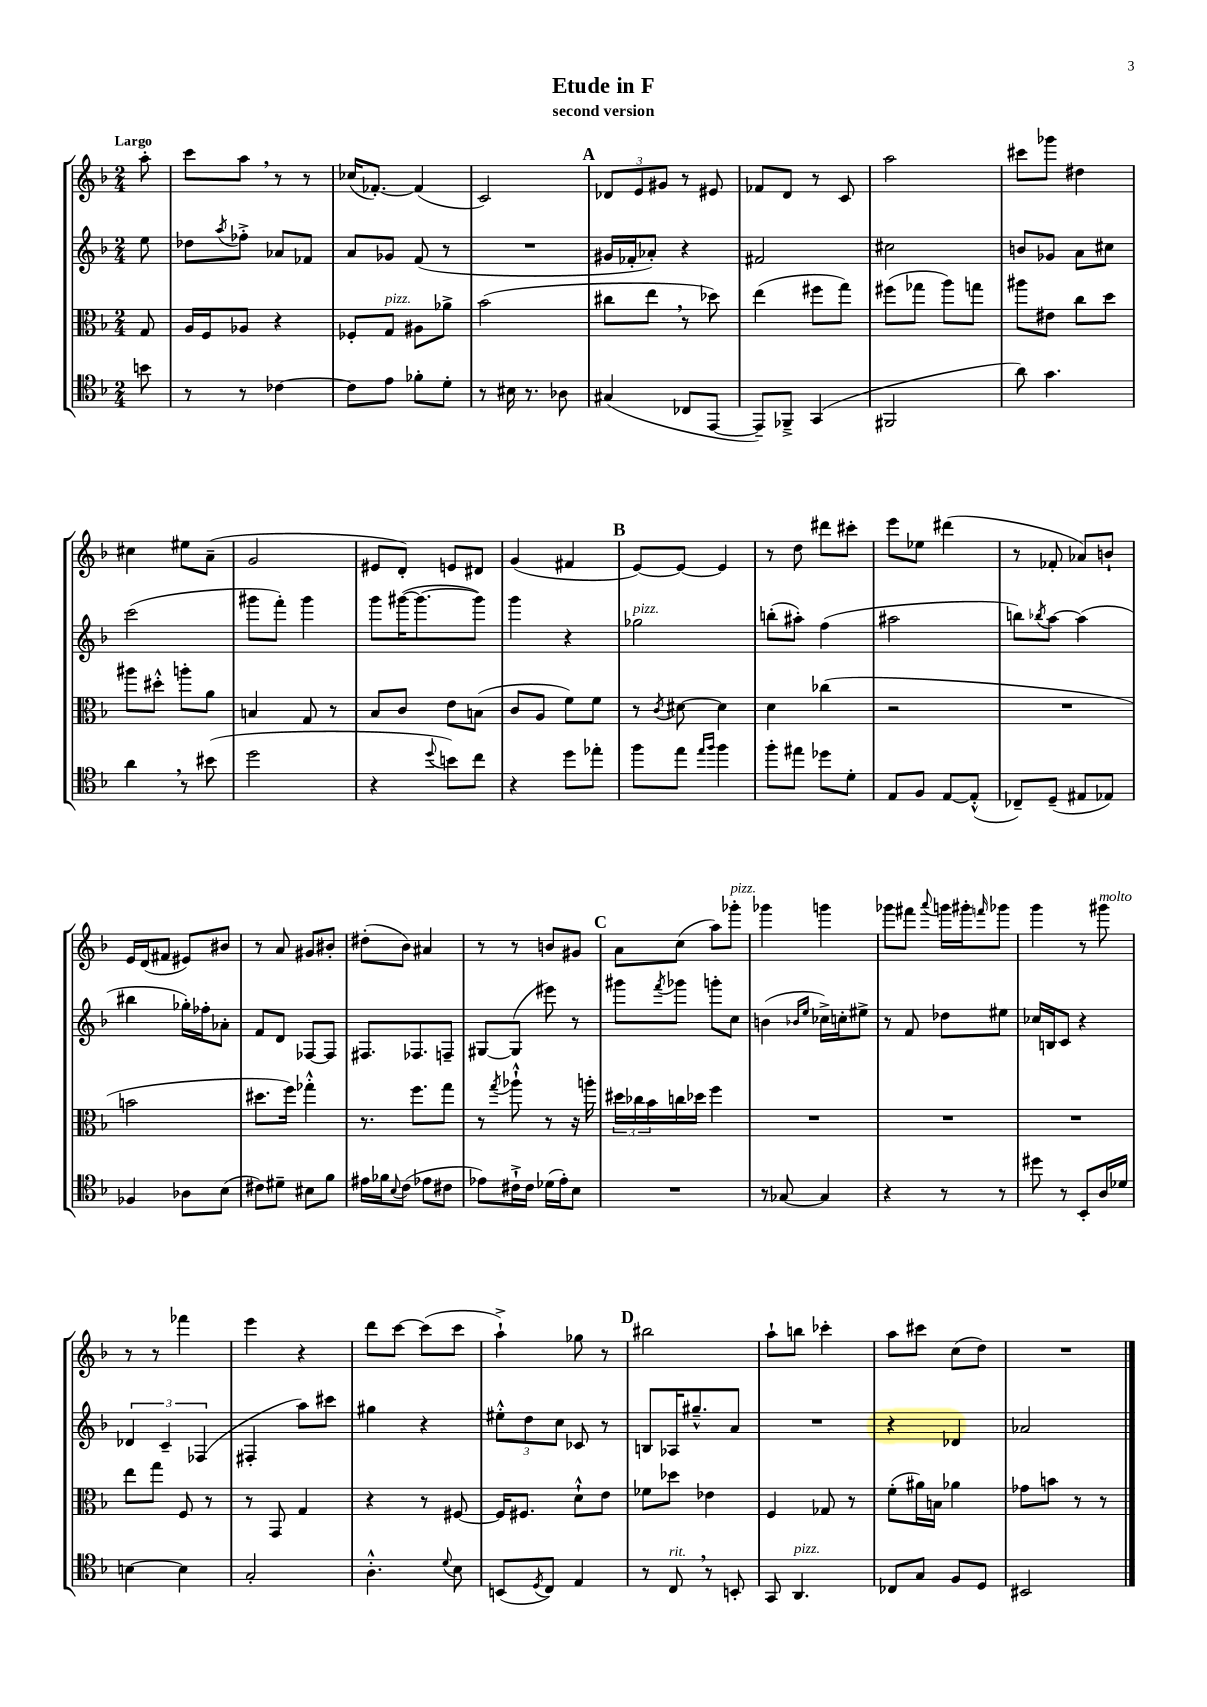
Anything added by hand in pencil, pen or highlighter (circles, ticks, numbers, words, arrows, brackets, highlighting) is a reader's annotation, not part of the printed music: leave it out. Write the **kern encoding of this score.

**kern	**kern	**kern	**kern
*part4	*part3	*part2	*part1
*staff4	*staff3	*staff2	*staff1
*clefC4	*clefC3	*clefG2	*clefG2
*k[b-]	*k[b-]	*k[b-]	*k[b-]
*M2/4	*M2/4	*M2/4	*M2/4
=	=	=	=
!	!	!	!LO:TX:a:B:t=Largo
8bn\	8G/	8ee\	8aa'\
=1	=1	=1	=1
8r	16A/LL	8dd-X\L	8ccc\L
.	16F/J	.	.
.	.	8qaa/	.
8r	8A-X/J	8ff-X'^\J	8aa,\J
[4c-X\	4r	8a-X/L	8r
.	.	8f-X/J	8r
=2	=2	=2	=2
8c-\L]	8F-X'/L	8a/L	(16cc-X/KL
.	.	.	[8.f-X'/J)
!	!LO:TX:a:i:t=pizz.	!	!
8e\J	8G/J	8g-X/J	.
8f-X'\L	8A#X\L	(8f/	(4f-/]
8d'\J	8a-X^\J	8r	.
=3	=3	=3	=3
8r	(2b-\	2r	2c/)
16B#X\	.	.	.
8.r	.	.	.
8A-X\	.	.	.
!!LO:REH:place=s1:t=A
=4	=4	=4	=4
(4G#X/	8cc#X\L	16g#X/LL	12d-X/L
.	.	16f-X'/J	.
.	.	.	12e/
.	8ee,\J	8a-X'/J)	.
.	.	.	12g#X/J
8C-X/L	8r	4r	8r
[8EE/J	8dd-X\)	.	8e#X/
=5	=5	=5	=5
8EE~/L])	(4ee\	2f#X/	8f-X/L
8FF-X~^/J	.	.	8d/J
(4GG/	8ff#X\L	.	8r
.	8gg\J)	.	8c/
=6	=6	=6	=6
2FF#X/	(8ff#X\L	2cc#X\	2aa\
.	8gg-X\J	.	.
.	8aa\L)	.	.
.	8ggn\J	.	.
=7	=7	=7	=7
8a\)	8aa#X\L	8bn/L	8ccc#X\L
4.g\	8e#X\J	8g-X/J	8ggg-X\J
.	8cc\L	8a\L	4dd#X\
.	8dd\J	8cc#X\J	.
!!LO:LB:g=z
=8	=8	=8	=8
4a,\	8aa#X\L	(2ccc\	4cc#X\
.	8dd#X'^^\J	.	.
8r	8aan'\L	.	8ee#X\L
(8b#X\	8a\J	.	(8a~\J
=9	=9	=9	=9
2dd\	4Bn/	8ggg#X\L	2g/
.	.	8fff'\J)	.
.	8G/	4ggg#\	.
.	8r	.	.
=10	=10	=10	=10
4r	8B-/L	8ggg\L	8e#X/L
.	8c/J	([16ggg#X\K	8d'/J)
.	.	8.ggg#\_	.
8qqdd/	.	.	.
8bn\L)	8e\L	.	8en/L
8cc\J	(8Bn\J	8ggg#\J])	8d#X/J
=11	=11	=11	=11
4r	8c/L	4ggg\	(4g/
.	8A/J	.	.
8dd\L	8f\L)	4r	4f#X/
8ee-X'\J	8f\J	.	.
!!LO:REH:place=s1:t=B
=12	=12	=12	=12
!	!	!LO:TX:a:i:t=pizz.	!
8ff\L	8r	2gg-X\	[8e/L)
.	8qc/	.	.
8ee\J	[8d#X\	.	8e/J_
16qqee/LL	.	.	.
16qqff/JJ	.	.	.
4ff\	4d#\]	.	4e/]
=13	=13	=13	=13
8ff'\L	4d\	(8bbn'\L	8r
8ee#X\J	.	8aa#X'\J)	8dd\
8dd-X\L	(4cc-X\	(4ff\	8ddd#X\L
8d'\J	.	.	8ccc#X'\J
=14	=14	=14	=14
8E/L	2r	2aa#X\	8eee\L
8F/J	.	.	8ee-X\J
[8E/L	.	.	(4ddd#X\
(8E'^^/J]	.	.	.
=15	=15	=15	=15
8C-X~/L)	2r	8bbn\L)	8r
.	.	8qbb-X/	.
(8D~/J	.	[8aa\J	8f-X'/
8E#X/L	.	(4aa\]	8a-X/L)
8E-X/J)	.	.	8bn`/J
!!LO:LB:g=z
=16	=16	=16	=16
4F-X/	2bn\	4bb#X\	16e/LL
.	.	.	(16d/J
.	.	.	8f#X/J
8A-X\L	.	16gg-X'\LL)	8e#X/L)
.	.	16ff-X'\J	.
(8B-\J	.	8a-X'\J	8b#X/J
=17	=17	=17	=17
8c#X\L)	8.dd#X\L	8f/L	8r
8d#X~\J	.	8d/J	8a/
.	16ff\Jk)	.	.
8B#X\L	4gg-X'^^\	[8F-X/L	8g#X/L
8f\J	.	8F-/J]	8b#X'/J
=18	=18	=18	=18
16e#X\LL	8.r	8.F#X/L	(8dd#X'\L
16f-X\J	.	.	.
8qqB-/	.	.	.
(8c\J	.	.	8b-\J)
.	8.ff\L	8.F-X/	.
8e-X\L	.	.	4a#X/
8c#X\J	8gg\J	8Fn~/J	.
=19	=19	=19	=19
8e-X\L)	8r	[8G#X/L	8r
.	8qgg/	.	.
16c#X`^\L	8aa-X`^^\	(8G#/J]	8r
16c#\JJ	.	.	.
(16d-X\LL	8r	8eee#X\)	8bn/L
16e-'\J)	.	.	.
8B-\J	16r	8r	8g#X/J
.	16aan'\	.	.
!!LO:REH:place=s1:t=C
=20	=20	=20	=20
2r	24dd#X\LL	8ggg#X\L	8a\L
.	24cc-X\	.	.
.	24b-\	.	.
.	.	8qfff/	.
.	16ccn\	8ggg-X\J	(8cc\J
.	16dd-X\JJ	.	.
.	4ff\	8gggn'\L	8aa\L)
!	!	!	!LO:TX:a:i:t=pizz.
.	.	8cc\J	8ggg-X'\J
=21	=21	=21	=21
8r	2r	(4bn\	4ggg-X\
[8G-X/	.	.	.
.	.	16qqb-X/LL	.
.	.	16qqee/JJ	.
4G-/]	.	16cc-X^\LL)	4gggn\
.	.	16ccn'\J	.
.	.	8ee#X^\J	.
=22	=22	=22	=22
4r	2r	8r	8ggg-X\L
.	.	8f/	8fff#X\J
.	.	.	8qqaaa/
8r	.	8dd-X\L	16gggn\LL
.	.	.	16ggg#X'\J
.	.	.	16qqfffn/
8r	.	8ee#X\J	8ggg-X\J
=23	=23	=23	=23
8dd#X\	2r	16cc-X/LL	4ggg\
.	.	16Bn/J	.
8r	.	8c/J	.
8BB-'/L	.	4r	8r
!	!	!	!LO:TX:a:i:t=molto
16A/L	.	.	8ggg#X\
16d-X/JJ	.	.	.
!!LO:LB:g=z
=24	=24	=24	=24
[4Bn\	8ee\L	6d-X/	8r
.	8gg\J	.	8r
.	.	6c~/	.
4B\]	8F/	.	4fff-X\
.	.	(6F-X/	.
.	8r	.	.
=25	=25	=25	=25
2G'/	8r	4F#X'/	4eee\
.	8GG/	.	.
.	4G/	8aa\L)	4r
.	.	8ccc#X\J	.
=26	=26	=26	=26
4.A'^^\	4r	4gg#X\	8ddd\L
.	.	.	[8ccc\J
.	8r	4r	(8ccc\L]
8qqd/	.	.	.
8B-\	[8F#X/	.	8ccc\J
=27	=27	=27	=27
(8BBn/L	16F#/KL]	12ee#X'^^\L	4aa`^\)
.	8.F#X/J	.	.
.	.	12dd\	.
8qD/	.	.	.
8C/J)	.	.	.
.	.	12cc\J	.
4E/	8d`^^\L	8c-X/	8gg-X\
.	8e\J	8r	8r
!!LO:REH:place=s1:t=D
=28	=28	=28	=28
8r	8f-X\L	8Bn/L	2bb#X\
!LO:TX:a:i:t=rit.	!	!	!
8C,/	8dd-X\J	16A-X/K	.
.	.	8.gg#X~^^/	.
8r	4e-X\	.	.
8BBn'/	.	8a/J	.
=29	=29	=29	=29
8GG/	4F/	2r	8aa`\L
!LO:TX:a:i:t=pizz.	!	!	!
4.AA/	.	.	8bbn\J
.	8G-X/	.	4ccc-X'\
.	8r	.	.
=30	=30	=30	=30
8C-X/L	(8f'\L	4r	8aa\L
8G/J	16a#X\L)	.	8ccc#X\J
.	16Bn\JJ	.	.
8F/L	4a-X\	4d-X/	(8cc\L
8D/J	.	.	8dd\J)
=31	=31	=31	=31
2BB#X/	8g-X\L	2a-X/	2r
.	8bn\J	.	.
.	8r	.	.
.	8r	.	.
==	==	==	==
*-	*-	*-	*-
